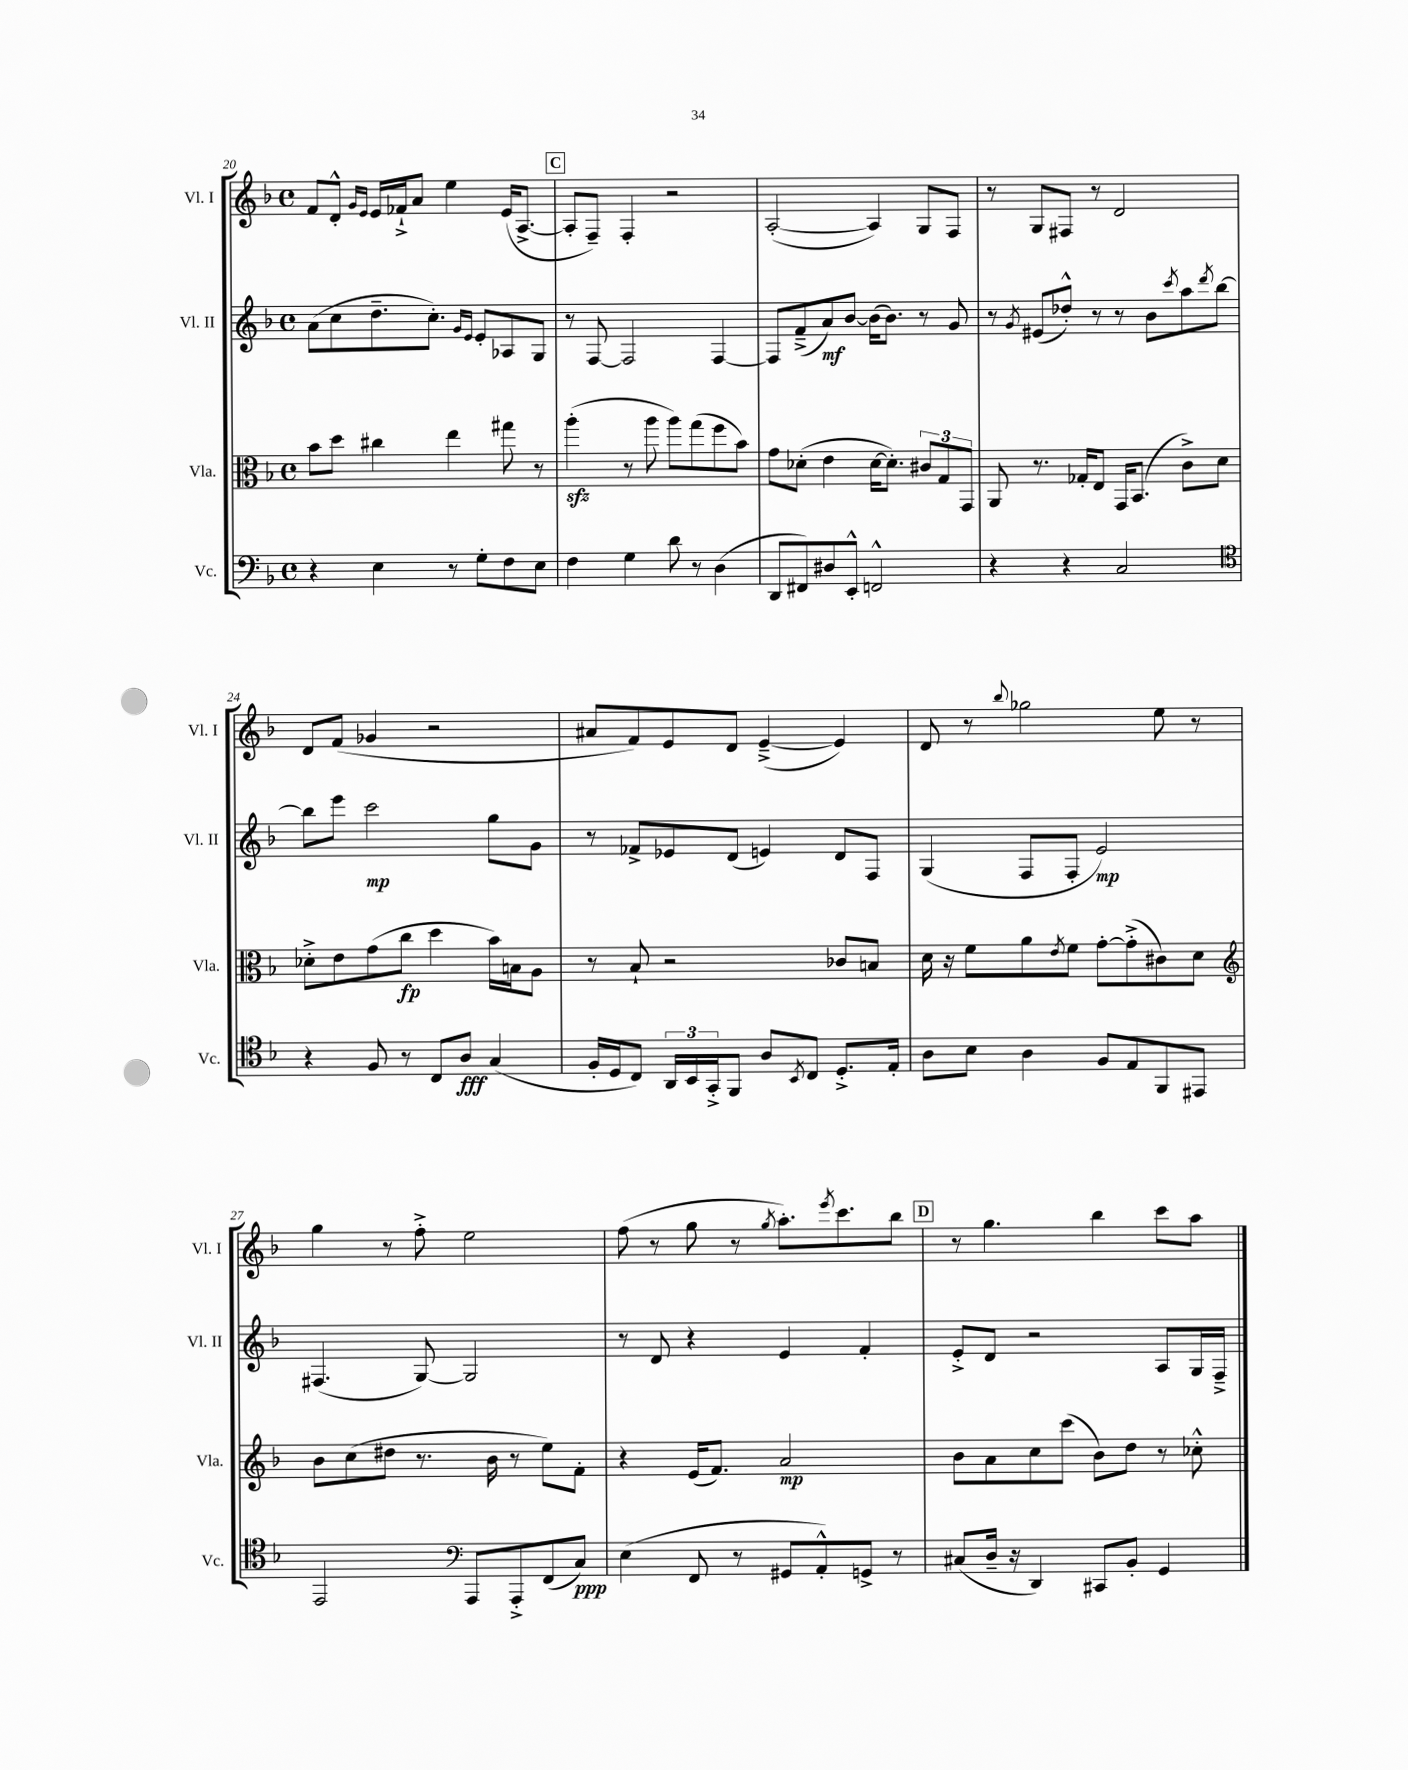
<<
\new StaffGroup <<
\new Staff = "s0" \with { instrumentName = "Vl. I" shortInstrumentName = "Vl. I" } {
    \clef treble \key f \major \defaultTimeSignature \time 4/4
    f'8 d'8-.-^ \grace { g'16 e'16 } e'16 fes'16-!-> a'8 e''4 e'16( a8.~-> |
    \mark \markup { \box "C" } a8-. f8--) f4-. r2 |
    a2~-.( a4) g8 f8 |
    r8 g8 fis8 r8 d'2 |
    d'8 f'8( ges'4 r2 |
    ais'8 f'8) e'8 d'8 e'4~--->( e'4) |
    d'8 r8 \appoggiatura { bes''8 } ges''2 e''8 r8 |
    g''4 r8 f''8-.-> e''2 |
    f''8( r8 g''8 r8 \acciaccatura { g''8 } a''8.-.) \acciaccatura { e'''8 } c'''8. bes''8 |
    \mark \markup { \box "D" } r8 g''4. bes''4 c'''8 a''8 \bar "|." |
}
\new Staff = "s1" \with { instrumentName = "Vl. II" shortInstrumentName = "Vl. II" } {
    \clef treble \key f \major \defaultTimeSignature \time 4/4
    a'8( c''8 d''8.-- c''8.-.) \grace { g'16 e'16 } e'8-. aes8 g8 |
    \mark \markup { \box "C" } r8 f8~ f2 f4~ |
    f8 f'8--->( a'8\mf) bes'8~ bes'16( bes'8.) r8 g'8 |
    r8 \acciaccatura { g'8 } eis'8( des''8-.-^) r8 r8 bes'8 \acciaccatura { c'''8 } a''8 \acciaccatura { d'''8 } bes''8~ |
    bes''8 e'''8 c'''2\mp g''8 g'8 |
    r8 fes'8-> ees'8 d'8( e'4) d'8 f8 |
    g4( f8 f8-. e'2\mp) |
    fis4.( g8~) g2 |
    r8 d'8 r4 e'4 f'4-. |
    \mark \markup { \box "D" } e'8-.-> d'8 r2 a8 g16 f16---> \bar "|." |
}
\new Staff = "s2" \with { instrumentName = "Vla." shortInstrumentName = "Vla." } {
    \clef alto \key f \major \defaultTimeSignature \time 4/4
    bes'8 d''8 cis''4 e''4 gis''8 r8 |
    \mark \markup { \box "C" } a''4-.\sfz( r8 a''8 a''8) g''8( f''8 bes'8) |
    g'8 des'8-.( e'4 des'16~ des'8.-.) \tuplet 3/2 { cis'8 g8 g,8 } |
    a,8 r8. ges16-. e8 g,16 bes,8.( c'8->) d'8 |
    des'8-.-> e'8 g'8( c''8\fp d''4 bes'16) b16 a8 |
    r8 bes8-! r2 ces'8 b8 |
    d'16 r16 f'8 a'8 \acciaccatura { e'8 } f'8 g'8~-. g'8-.->( cis'8) d'8 |
    \clef treble bes'8 c''8( dis''8 r8. bes'16 r8 e''8) f'8-. |
    r4 e'16( f'8.) a'2\mp |
    \mark \markup { \box "D" } bes'8 a'8 c''8 c'''8( bes'8) d''8 r8 ces''8-.-^ \bar "|." |
}
\new Staff = "s3" \with { instrumentName = "Vc." shortInstrumentName = "Vc." } {
    \clef bass \key f \major \defaultTimeSignature \time 4/4
    r4 e4 r8 g8-. f8 e8 |
    \mark \markup { \box "C" } f4 g4 d'8 r8 d4( |
    d,8 fis,8) dis8 e,8-.-^ f,2-^ |
    r4 r4 c2 |
    \clef tenor r4 f8 r8 c8 a8\fff g4( |
    f16-. d16 c8) \tuplet 3/2 { a,16 bes,16 g,16-.-> } f,8 a8 \acciaccatura { bes,8 } c8 d8.-.-> e16-. |
    a8 bes8 a4 f8 e8 f,8 eis,8 |
    e,2 \clef bass a,,8 a,,8-.-> f,8( c8\ppp) |
    e4( f,8 r8 gis,8 a,8-.-^) g,8-> r8 |
    \mark \markup { \box "D" } cis8( d16-- r16 d,4) cis,8 bes,8-. g,4 \bar "|." |
}
>>
>>
\layout { \context { \Score currentBarNumber = #20 } }
